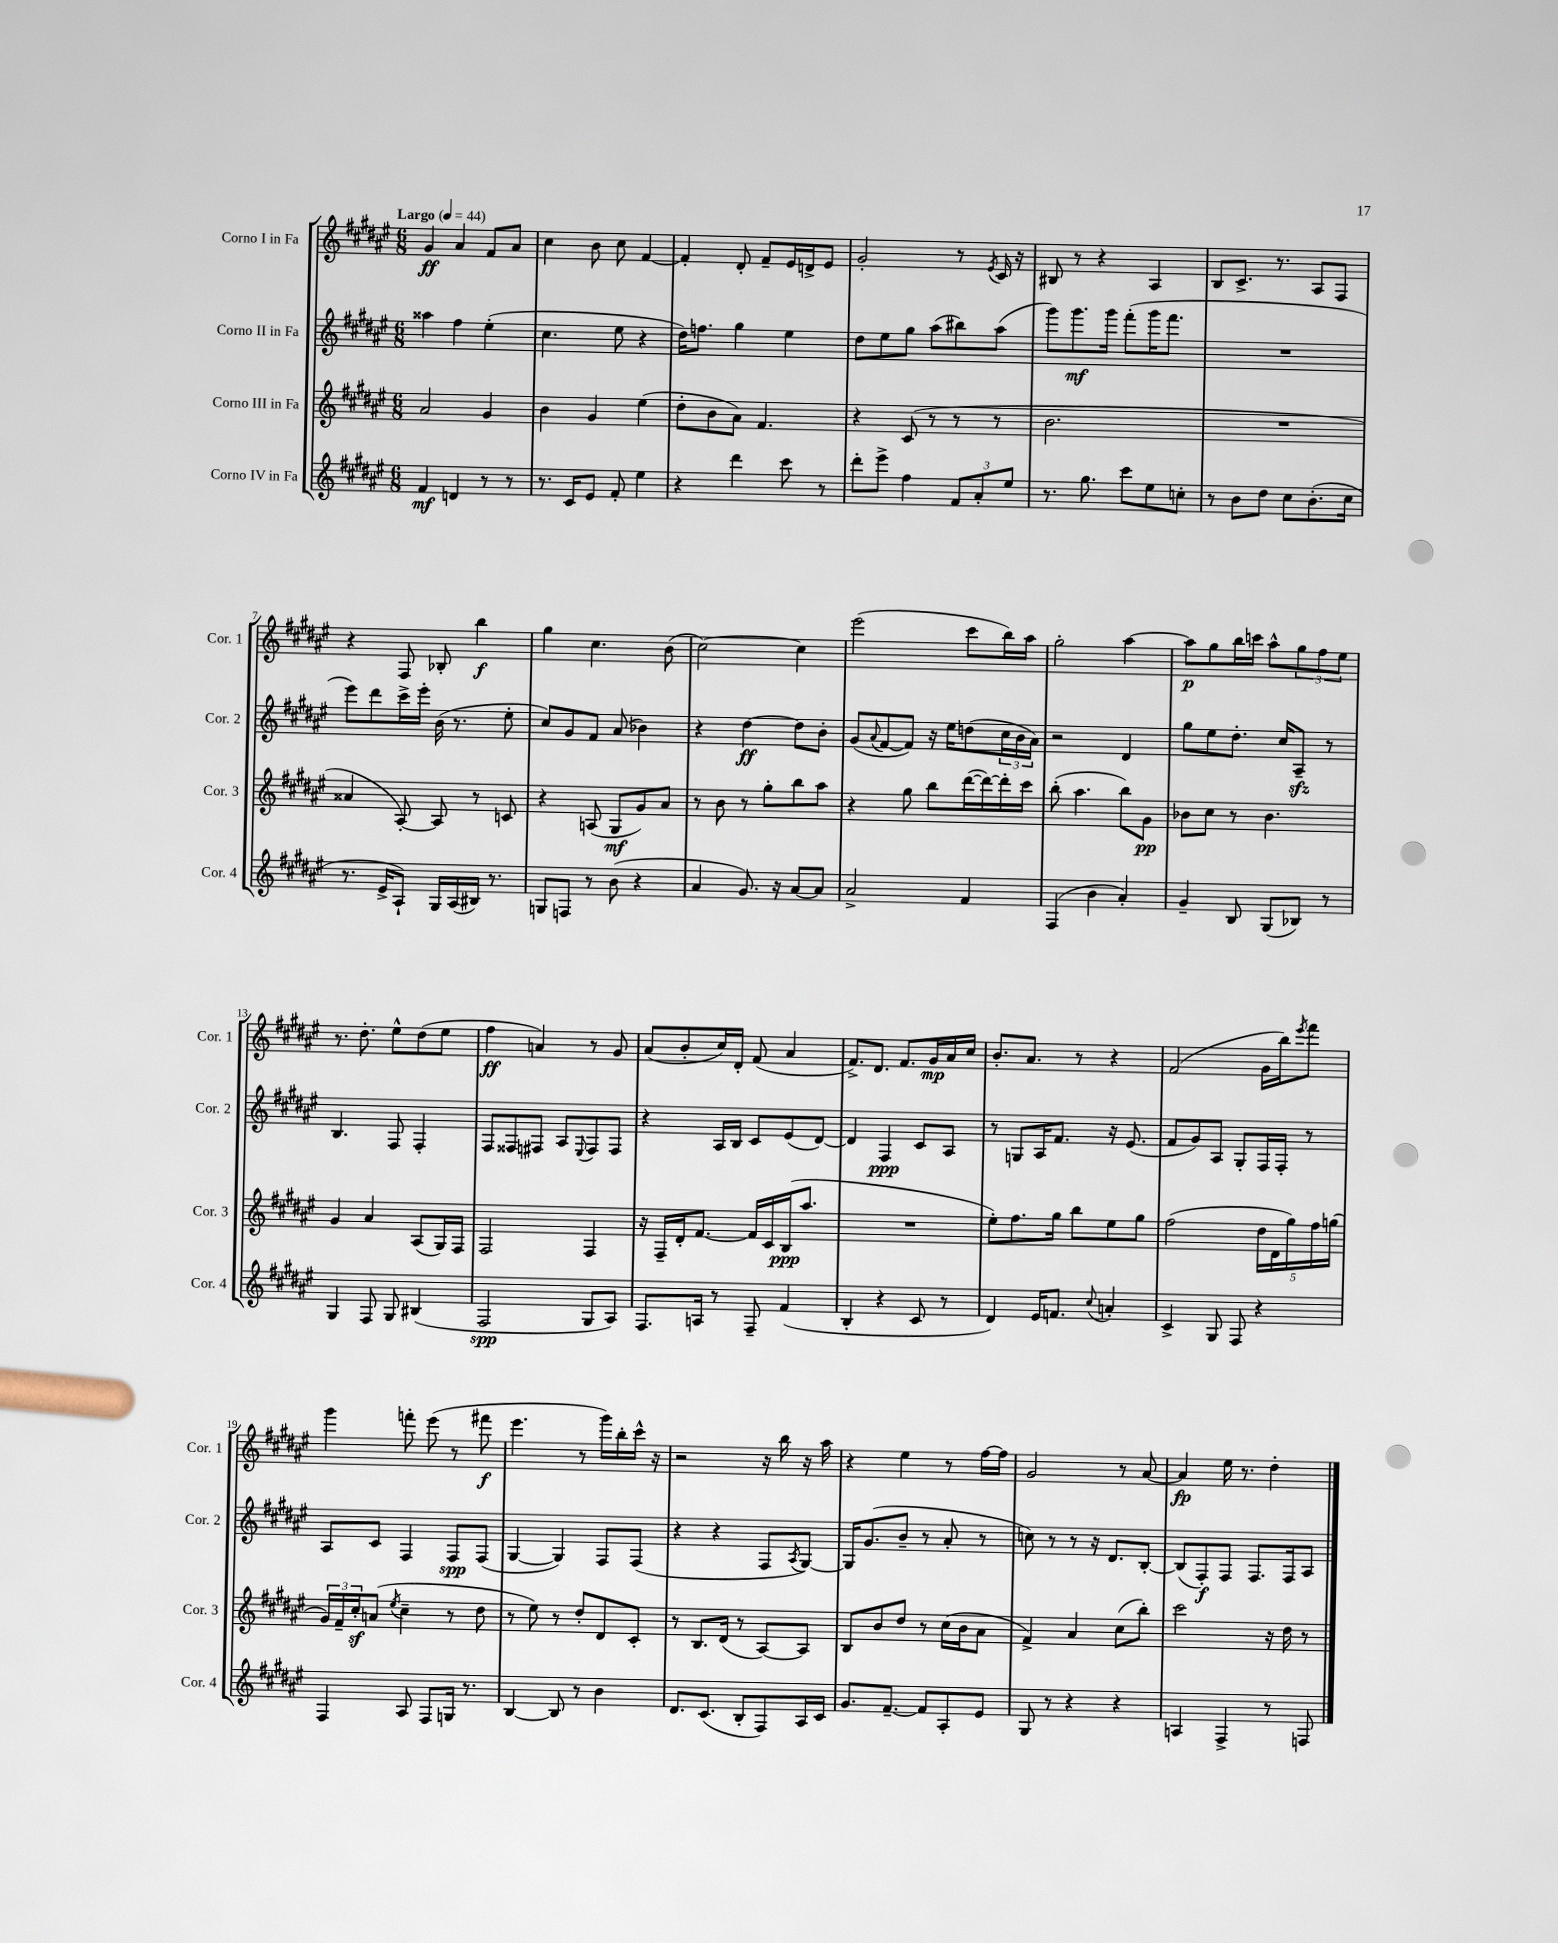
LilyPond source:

<<
\new StaffGroup <<
\new Staff = "s0" \with { instrumentName = "Corno I in Fa" shortInstrumentName = "Cor. 1" } {
    \clef treble \key fis \major \numericTimeSignature \time 6/8 \tempo "Largo" 4 = 44
    gis'4\ff ais'4 fis'8 ais'8 |
    cis''4 b'8 cis''8 fis'4~ |
    fis'4-. dis'8-. fis'8-- eis'16 d'16-> eis'8 |
    gis'2-. r8 \acciaccatura { eis'8 } cis'16 r16 |
    bis8 r8 r4 ais4 |
    b8 cis'8.-> r8. ais8 fis8 |
    r4 fis8 bes8-. b''4\f |
    gis''4 cis''4. b'8( |
    cis''2~) cis''4 |
    eis'''2( cis'''8 b''16) ais''16 |
    gis''2-. ais''4~ |
    ais''8\p gis''8 b''16 c'''16 ais''8-^ \tuplet 3/2 { gis''8 fis''8 eis''8 } |
    r8. dis''8.-. eis''8-^ dis''8( eis''8 |
    fis''4\ff a'4) r8 gis'8 |
    ais'8( b'8-. cis''16) dis'16-. fis'8( ais'4 |
    fis'8.->) dis'8. fis'8. gis'16\mp ais'16 cis''16 |
    b'8.-. ais'8. r8 r4 |
    fis'2( gis'16 b''16) \acciaccatura { eis'''8 } fis'''8 |
    gis'''4 f'''8-. eis'''8( r8 fis'''8\f |
    eis'''4. r8 gis'''16) b''16-. cis'''16-^ r16 |
    r2 r16 b''16 r16 ais''16 |
    r4 eis''4 r8 fis''16~ fis''16 |
    gis'2 r8 ais'8~ |
    ais'4\fp eis''16 r8. dis''4-. \bar "|." |
}
\new Staff = "s1" \with { instrumentName = "Corno II in Fa" shortInstrumentName = "Cor. 2" } {
    \clef treble \key fis \major \numericTimeSignature \time 6/8
    aisis''4 fis''4 eis''4-.( |
    cis''4. eis''8 r4 |
    dis''16) f''8. gis''4 eis''4 |
    dis''8 eis''8 gis''8 ais''8( bis''8) ais''8( |
    gis'''8) gis'''8.\mf gis'''16 fis'''8-.( gis'''16 fis'''8. |
    R2. |
    eis'''8) dis'''8 cis'''16-> eis'''16-. b'16( r8. eis''8-. |
    cis''8) gis'8 fis'8 ais'8( bes'4) |
    r4 dis''4~\ff dis''8 b'8-. |
    gis'8( \appoggiatura { ais'8 } fis'8~ fis'8) r16 eis''16 d''8( \tuplet 3/2 { cis''16 b'16 ais'16) } |
    r2 dis'4 |
    gis''8 eis''8 dis''8.-. cis''16 ais8--\sfz r8 |
    b4. fis8 fis4-. |
    fis8 fisis8 fis8 ais8 \appoggiatura { eis8 } fis8 fis8 |
    r4 ais16 b16 cis'8 eis'8( dis'8~) |
    dis'4 fis4\ppp cis'8 ais8 |
    r8 g8 ais16 fis'8. r16 eis'8.( |
    fis'8 gis'8) ais8 gis8-. fis16 fis16-. r8 |
    ais8 cis'8 fis4 fis8\spp fis8( |
    gis4~ gis4) fis8 fis8( |
    r4 r4 fis8 \acciaccatura { ais8 } gis8~) |
    gis16 gis'8.( b'8-- r8 ais'8-. r8 |
    c''8) r8 r8 r16 dis'8. b8~-. |
    b8( fis8-.\f) fis8 fis8. fis16 ais8 \bar "|." |
}
\new Staff = "s2" \with { instrumentName = "Corno III in Fa" shortInstrumentName = "Cor. 3" } {
    \clef treble \key fis \major \numericTimeSignature \time 6/8
    ais'2 gis'4 |
    b'4 gis'4 eis''4( |
    dis''8-. b'8 ais'8) fis'4. |
    r4 cis'8( r8 r8 r8 |
    b'2. |
    R2. |
    aisis'4 ais8~-.) ais8 r8 c'8 |
    r4 a8( gis8\mf gis'8) ais'8 |
    r8 b'8 r8 gis''8-. b''8 ais''8 |
    r4 gis''8 b''8 dis'''16~( dis'''16~) dis'''16-. cis'''16 |
    b''8-.( ais''4. b''8) gis'8\pp |
    bes'8 cis''8 r8 bes'4. |
    gis'4 ais'4 ais8( gis16) fis16 |
    fis2 fis4 |
    r16 fis16-- dis'16-. fis'8.~ fis'16 cis'16 b16\ppp( ais''8. |
    R2. |
    eis''8-.) fis''8. gis''16 b''8 eis''8 gis''8 |
    fis''2( \tuplet 5/4 { dis''16 dis'16 gis''16) fis''16 g''16( } |
    \tuplet 3/2 { gis'16) fis'16-- cis''16-.\sf } a'8( \acciaccatura { eis''8 } cis''4-- r8 dis''8 |
    r8 eis''8) r8 dis''8-. dis'8 cis'8-. |
    r8 b8. dis'16( r8 ais8~) ais8 |
    b8 b'8 dis''8 r8 cis''16( b'16 ais'8 |
    fis'4->) ais'4 cis''8( b''8-.) |
    cis'''2 r16 dis''16 r8 \bar "|." |
}
\new Staff = "s3" \with { instrumentName = "Corno IV in Fa" shortInstrumentName = "Cor. 4" } {
    \clef treble \key fis \major \numericTimeSignature \time 6/8
    fis'4\mf d'4 r8 r8 |
    r8. cis'16 eis'8 fis'8-. eis''4 |
    r4 dis'''4 cis'''8 r8 |
    dis'''8-. eis'''8-> fis''4 \tuplet 3/2 { fis'8 ais'8-. eis''8 } |
    r8. gis''8. cis'''8 eis''8 c''8-. |
    r8 b'8 dis''8 cis''8 b'8.-.( cis''16 |
    r8. eis'16-> ais8-!) gis16 ais16( bis16) r8. |
    g8 f8 r8 b'8( r4 |
    ais'4 gis'8.) r16 ais'8~ ais'8 |
    ais'2-> fis'4 |
    fis4( b'4 ais'4-.) |
    gis'4-- b8 gis8( bes8) r8 |
    gis4 fis8 gis8 bis4( |
    fis2\spp gis8 ais8) |
    fis8. a16 r8 fis8-- fis'4( |
    b4-. r4 cis'8 r8 |
    dis'4) eis'16 f'8. \appoggiatura { cis''8 } a'4-. |
    cis'4-> gis8 fis8 r4 |
    fis4 ais8 fis8 g16 r8. |
    b4~ b8 r8 b'4 |
    dis'8. cis'8.( b8-. fis8) ais16 cis'16 |
    gis'8. fis'8.~-- fis'8 ais8-. eis'8 |
    gis8 r8 r4 r4 |
    a4 fis4-> r8 f8 \bar "|." |
}
>>
>>
